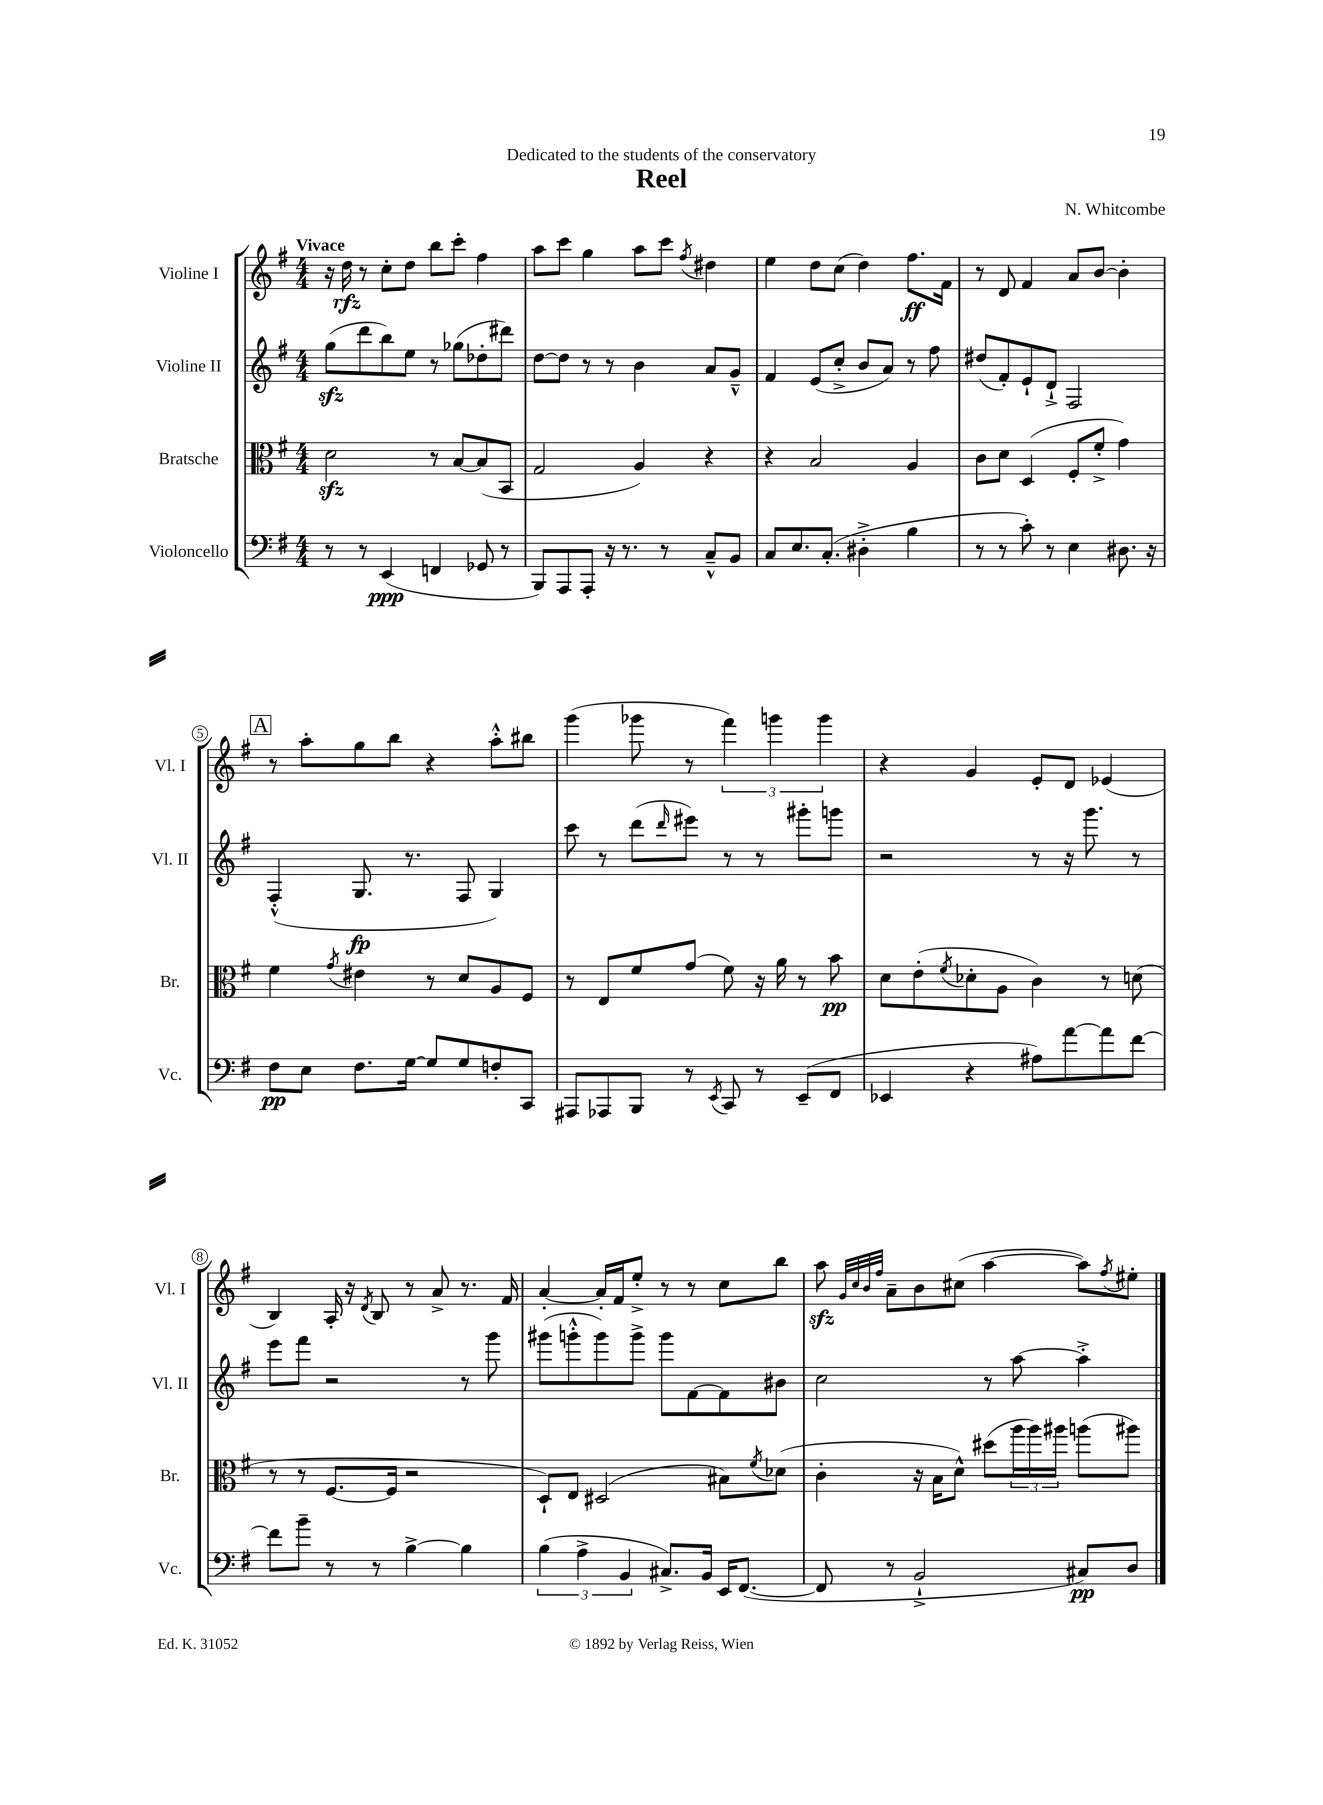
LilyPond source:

\header { title = "Reel" composer = "N. Whitcombe" dedication = "Dedicated to the students of the conservatory" }
<<
\new StaffGroup <<
\new Staff = "s0" \with { instrumentName = "Violine I" shortInstrumentName = "Vl. I" } {
    \clef treble \key g \major \numericTimeSignature \time 4/4 \tempo "Vivace"
    r16 d''16\rfz r8 c''8-. d''8 b''8 c'''8-. fis''4 |
    a''8 c'''8 g''4 a''8 c'''8 \acciaccatura { fis''8 } dis''4 |
    e''4 d''8 c''8( d''4) fis''8.\ff fis'16 |
    r8 d'8 fis'4 a'8 b'8~ b'4-. |
    \mark \markup { \box "A" } r8 a''8-. g''8 b''8 r4 a''8-.-^ bis''8 |
    g'''4( ges'''8 r8 \tuplet 3/2 { fis'''4) g'''4 g'''4 } |
    r4 g'4 e'8-. d'8 ees'4( |
    b4) a16-. r16 \acciaccatura { d'8 } b8 r8 a'8-> r8. fis'16 |
    a'4~-. a'16-. fis'16 e''8-.-> r8 r8 c''8 b''8 |
    a''8\sfz \grace { g'32 c''32 b'32 fis''32 } a'8-- b'8 cis''8( a''4~ a''8) \acciaccatura { fis''8 } eis''8-. \bar "|." |
}
\new Staff = "s1" \with { instrumentName = "Violine II" shortInstrumentName = "Vl. II" } {
    \clef treble \key g \major \numericTimeSignature \time 4/4
    g''8\sfz( d'''8 b''8) e''8 r8 ges''8( des''8-. dis'''8) |
    d''8~ d''8 r8 r8 b'4 a'8 g'8---^ |
    fis'4 e'8( c''8-.-> b'8 a'8) r8 fis''8 |
    dis''8( fis'8-.) e'8-! d'8-!-> fis2 |
    \mark \markup { \box "A" } fis4-.-^( g8.\fp r8. fis8 g4) |
    c'''8 r8 d'''8( \grace { d'''16 } eis'''8) r8 r8 gis'''8-. g'''8 |
    r2 r8 r16 g'''8. r8 |
    e'''8 fis'''8 r2 r8 g'''8 |
    gis'''8( g'''8-.-^ g'''8) g'''8-> g'''8 fis'8~ fis'8 bis'8 |
    c''2 r8 a''8~ a''4-.-> \bar "|." |
}
\new Staff = "s2" \with { instrumentName = "Bratsche" shortInstrumentName = "Br." } {
    \clef alto \key g \major \numericTimeSignature \time 4/4
    d'2\sfz r8 b8~ b8( b,8 |
    g2 a4) r4 |
    r4 b2 a4 |
    c'8 d'8 d4( fis8-. fis'8-.-> g'4) |
    \mark \markup { \box "A" } fis'4 \acciaccatura { g'8 } eis'4 r8 d'8 a8 fis8 |
    r8 e8 fis'8 g'8( fis'8) r16 a'16 r8 b'8\pp |
    d'8 e'8-.( \acciaccatura { fis'8 } des'8-. a8 c'4) r8 d'8( |
    r8 r8 fis8.~ fis16 r2 |
    d8-!) e8 dis2( bis8) \acciaccatura { fis'8 } des'8( |
    c'4-. r16 b16 d'8-^) dis''8( \tuplet 3/2 { a''16 a''16) ais''16 } a''8( ais''8) \bar "|." |
}
\new Staff = "s3" \with { instrumentName = "Violoncello" shortInstrumentName = "Vc." } {
    \clef bass \key g \major \numericTimeSignature \time 4/4
    r8 r8 e,4\ppp( f,4 ges,8 r8 |
    b,,8) a,,8 a,,8-. r16 r8. r8 c8---^ b,8 |
    c8 e8. c8.-.( dis4-.-> b4 |
    r8 r8 c'8-.) r8 e4 dis8. r16 |
    \mark \markup { \box "A" } fis8\pp e8 fis8. g16~ g8 g8 f8-. c,8 |
    ais,,8 aes,,8 b,,8 r8 \acciaccatura { e,8 } c,8 r8 e,8--( fis,8 |
    ees,4 r4 ais8) a'8~ a'8 fis'8~ |
    fis'8 b'8-- r8 r8 b4~-> b4 |
    \tuplet 3/2 { b4( a4-> b,4 } cis8.->) b,16 e,16 fis,8.~( |
    fis,8 r8 b,2-!-> cis8\pp) d8 \bar "|." |
}
>>
>>
\layout { \context { \Score \override BarNumber.stencil = #(make-stencil-circler 0.1 0.3 ly:text-interface::print) } }
